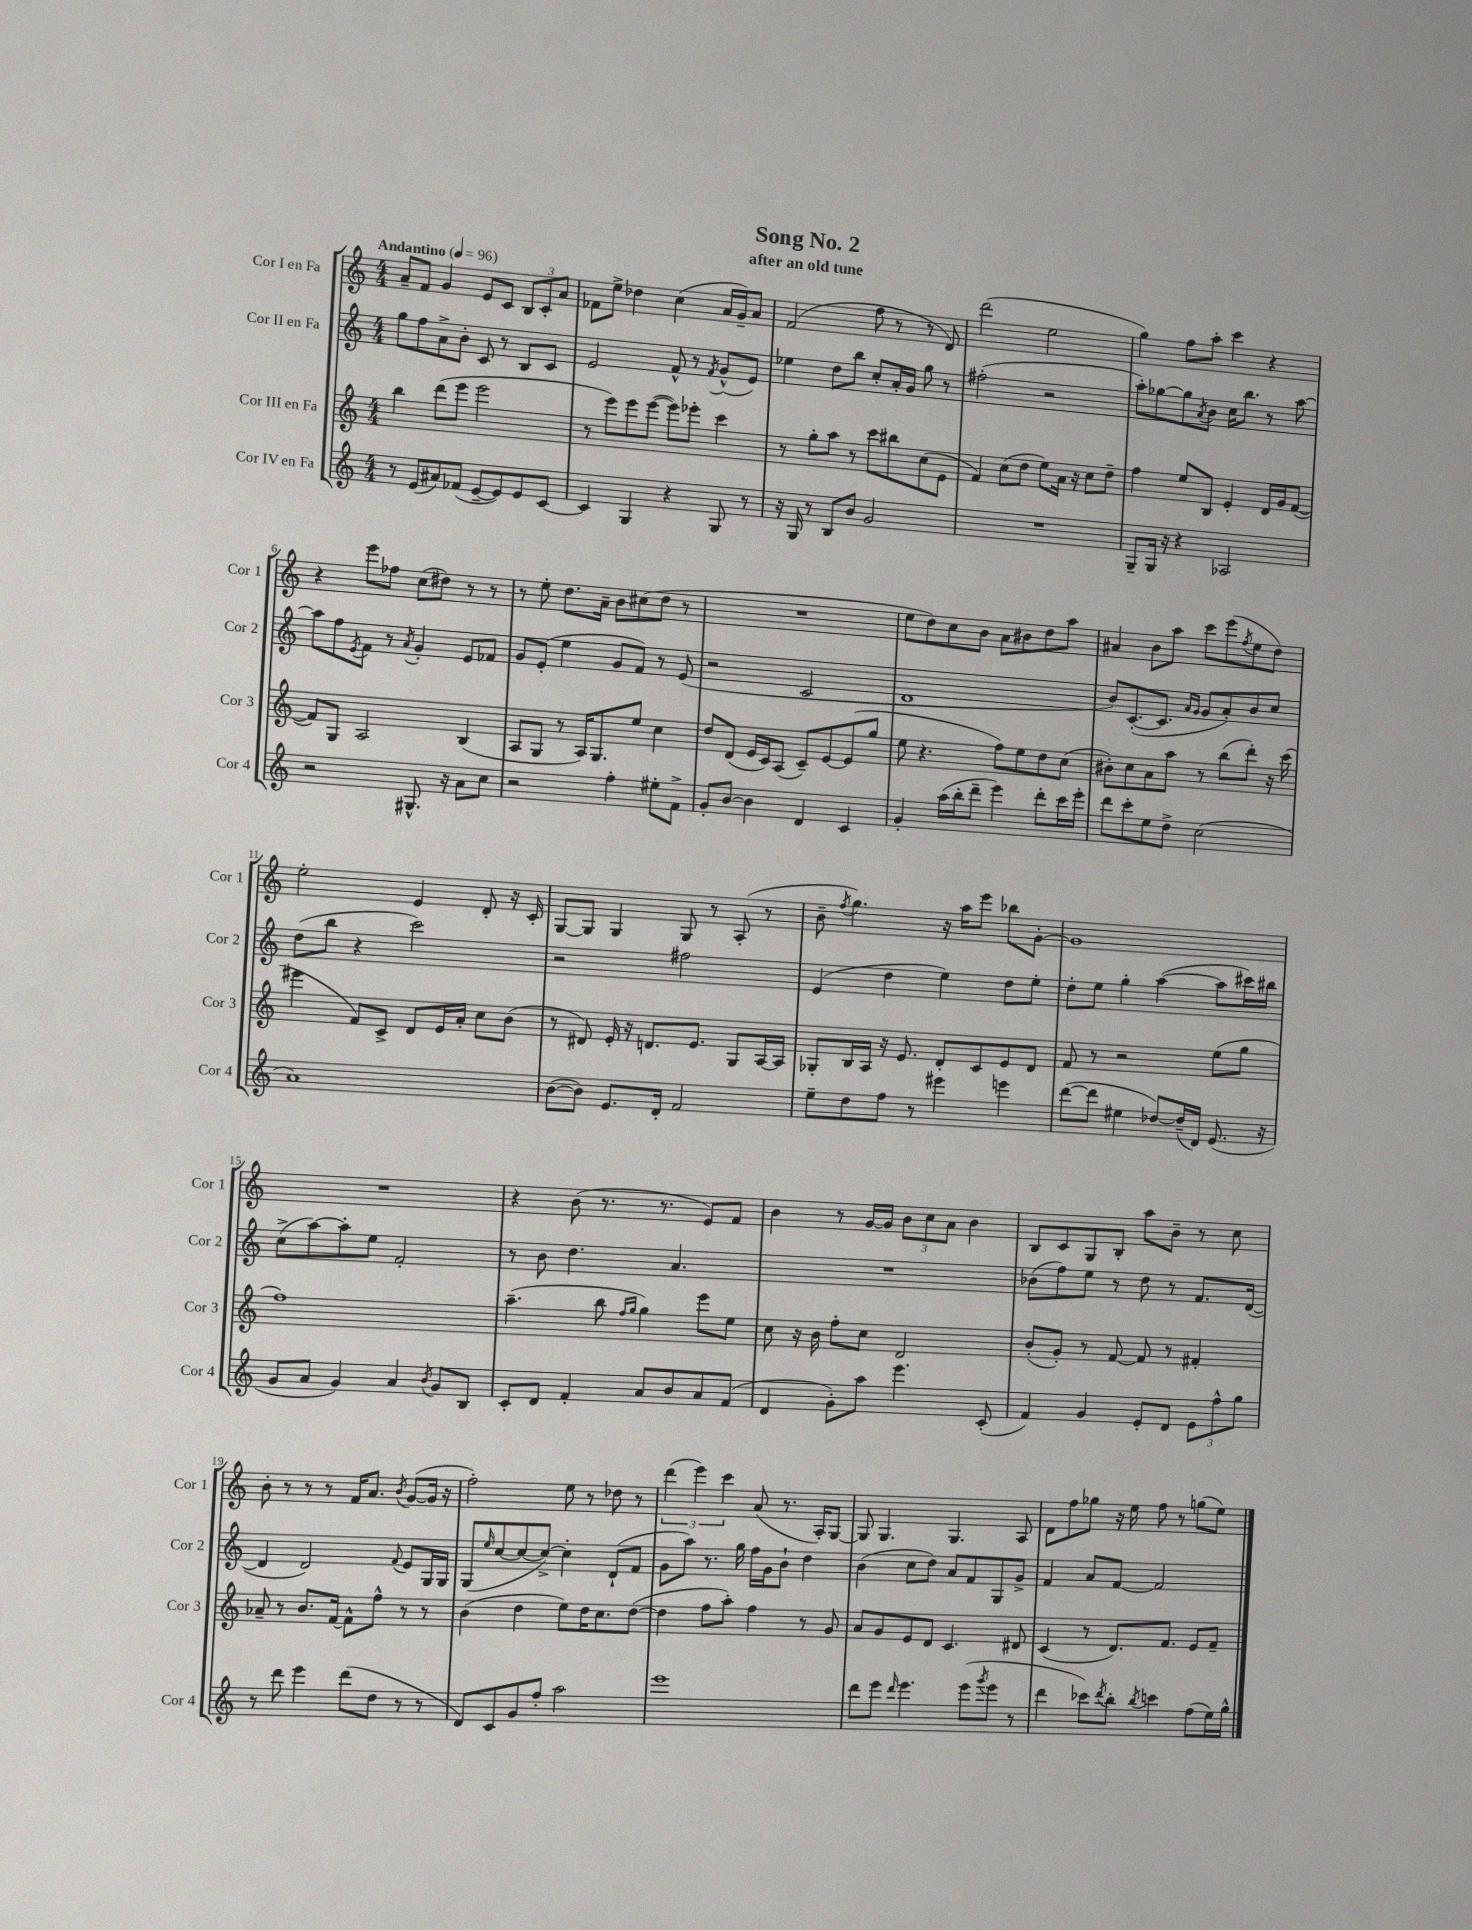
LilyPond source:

\header { title = "Song No. 2" subtitle = "after an old tune" }
<<
\new StaffGroup <<
\new Staff = "s0" \with { instrumentName = "Cor I en Fa" shortInstrumentName = "Cor 1" } {
    \clef treble \key c \major \numericTimeSignature \time 4/4 \tempo "Andantino" 4 = 96
    a'8-- f'8 g'4 e'8 c'8 \tuplet 3/2 { b8 c'8-. a'8 } |
    fes'8 e''8-> des''4 c''4( a'16 g'16--) a'8 |
    f'2( f''8 r8 r8 d'8) |
    d'''2( e''2 |
    g''4) f''8 a''8-. c'''4 r4 |
    r4 e'''8 fes''8 c''8( dis''8) r8 r8 |
    r8 e''8-. d''8. a'16-- b'8 cis''8( d''8 r8 |
    R1 |
    e''8 d''8) c''8 b'8 a'8 bis'8 d''8 a''8 |
    ais'4 b'8 a''8 c'''8 e'''8( \acciaccatura { f''8 } e''8 d''8) |
    e''2-. e'4 d'8-. r16 c'16-. |
    g8~ g8 g4 g8 r8 a8-.( r8 |
    b'8-- \acciaccatura { f''8 } g''4.) r16 a''16 e'''8 bes''8 g'8~-. |
    g'1 |
    R1 |
    r4 b'8( r8. r8. e'8) f'8 |
    b'4 r8 g'16~ g'16 \tuplet 3/2 { b'8 c''8 a'8 } b'4 |
    b8 c'8 g8 b8-. a''8 b'8-- r8 c''8 |
    b'8-. r8 r8 r8 f'16 a'8. \acciaccatura { b'8 } g'8~( g'16 r16 |
    f''2-.) e''8 r8 des''8 r8 |
    \tuplet 3/2 { d'''4( e'''4) c'''4 } a'8( r8. a16-.) g8~ |
    g8 g4. g4. a8 |
    d'8 f''8 ges''8 r16 e''16 f''8 r8 g''8( e''8) \bar "|." |
}
\new Staff = "s1" \with { instrumentName = "Cor II en Fa" shortInstrumentName = "Cor 2" } {
    \clef treble \key c \major \numericTimeSignature \time 4/4
    g''8 f''8 a'8-> b'8-. c'8 r8 b8 c'8 |
    e'2 f'8-^ r8 \acciaccatura { f'8 } g'8-^( e'8) |
    ees''4 d''8 b''8 c''8-. a'16-. g'16 g''8 r8 |
    fis''2-.( r2 |
    a''8-.) ges''8~ ges''8 \acciaccatura { a'8 } b'8 c''16 b''8. r8 a''8~ |
    a''8 f''8 \acciaccatura { e'8 } f'8 r8 \acciaccatura { a'8 } g'4-. e'8 fes'8 |
    g'8 e'8-.( e''4 g'8 f'8) r8 e'8( |
    r2 c'2 |
    d'1 |
    b'8) c'8.~-.( c'8. \grace { a'16 g'16 } g'8 a'8-.) b'8 c''8 |
    d''8( b''8 r4 c'''2) |
    r2 fis''2 |
    e'4( d''4 e''4) d''8 e''8-. |
    d''8-. e''8 g''4-. a''4~( a''8 cis'''16) bis''16 |
    c''8->( a''8~) a''8-. e''8 f'2-. |
    r8 b'8 d''4. a'4. |
    R1 |
    bes'8( f''8) e''8 r8 d''8 r8 f'8. d'16~( |
    d'4 d'2) \appoggiatura { f'8 } e'8 g16 g16 |
    g8( \grace { e''16 } c''8~ c''8~ c''8~->) c''4-. d'8-!( f'8 |
    g'8 a''8) r8. g''16 f''16 g'16 b'8-! d''4 |
    b'4( c''8 d''8) a'8 f'8 g8 g'8-> |
    f'4 a'8 f'8~ f'2 \bar "|." |
}
\new Staff = "s2" \with { instrumentName = "Cor III en Fa" shortInstrumentName = "Cor 3" } {
    \clef treble \key c \major \numericTimeSignature \time 4/4
    b''4 d'''8( e'''8 e'''2 |
    r8 e'''8) e'''8 e'''8~( e'''8) ees'''8-. c'''4 |
    r8 g''8-. a''8 r8 c'''8 bis''8 c''8( e'8 |
    f'4) c''8( d''8 e''8) a'16 r16 c''8 d''8-- |
    f''4 e''8 b8 e'4-. d'16 g'16 f'8~( |
    f'8) g8 a2 b4( |
    a8 g8 r8 a16) g8. e''8 c''4 |
    d''8 d'8( e'16 c'16) a8( c'8--) e'8~ e'8( g''8 |
    e''8 r4. f''8) e''8 d''8 c''8( |
    bis'8-.) c''8 a'8 a''8 r8 b''8( d'''8-.) r16 c'''16( |
    eis'''4 f'8) c'8-> d'8 e'16 a'16-. c''8 b'8( |
    r8 dis'8) e'16-. r16 d'8. e'8. g8 a16~ a16 |
    ges8-. b16 a16 r16 e'8. d'8-. c'8 e'8 d'8 |
    f'8 r8 r2 e''8( g''8 |
    f''1) |
    a''4.--( b''8 \grace { f''16 g''16 } g''4) e'''8 e''8 |
    c''8 r16 b'16 f''8-. c''8 d'2 |
    b'8-.( g'8-.) r8 f'8~ f'8 r8 fis'4-. |
    aes'8-- r8 b'8. f'16~ f'8-^ f''8-^ r8 r8 |
    b'4( d''4 e''8) d''16 c''8. d''8~( |
    d''4 f''8 a''8-.) f''4 r8 g'8 |
    a'8 g'8 e'8 d'8 c'4. dis'8 |
    c'4( r8 d'8.) f'8. e'8 f'8-- \bar "|." |
}
\new Staff = "s3" \with { instrumentName = "Cor IV en Fa" shortInstrumentName = "Cor 4" } {
    \clef treble \key c \major \numericTimeSignature \time 4/4
    r8 e'8( ais'8) fes'8( e'8~-- e'8) e'8 c'8~ |
    c'4 g4 r4 g8 r8 |
    r16 g16 r8 b8 b'8 g'2 |
    R1 |
    g8-- g16 r16 r4 aes2 |
    r2 gis8.-^ r16 a'8 c''8 |
    r2 f''4-. eis''8-. f'8-> |
    g'8-. b'8~ b'4 d'4 c'4 |
    g'4-. a''16( b''16-. d'''8-- e'''4) d'''8-. c'''16 e'''16-. |
    d'''8 c'''8-. e''8 d''8-> c''2( |
    a'1) |
    b'8~( b'8) e'8. d'16-. f'2 |
    e''8-- d''8 f''8 r8 eis'''4 e'''4 |
    d'''8~( d'''8 eis''4 des''8~) des''16--( d'16) e'8.( r16 |
    g'8 a'8 g'4) a'4 \acciaccatura { b'8 } g'8 b8 |
    c'8-. d'8 f'4-. a'8 b'8 a'8 f'8( |
    d'4 g'8-.) a''8 e'''4. c'8-.( |
    f'4) g'4 e'8-. d'8 \tuplet 3/2 { e'8 f''8-^ g''8 } |
    r8 d'''8 e'''4 d'''8( d''8 r8 r8 |
    d'8) c'8 g'8 f''8-. a''2 |
    e'''1 |
    d'''8 e'''8 \grace { d'''16 } e'''4. e'''8( \acciaccatura { g'''8 } e'''8 r8 |
    d'''4 ces'''8) \acciaccatura { d'''8 } b''8-. \acciaccatura { b''8 } c'''4 f''8( e''16) g''16-^ \bar "|." |
}
>>
>>
